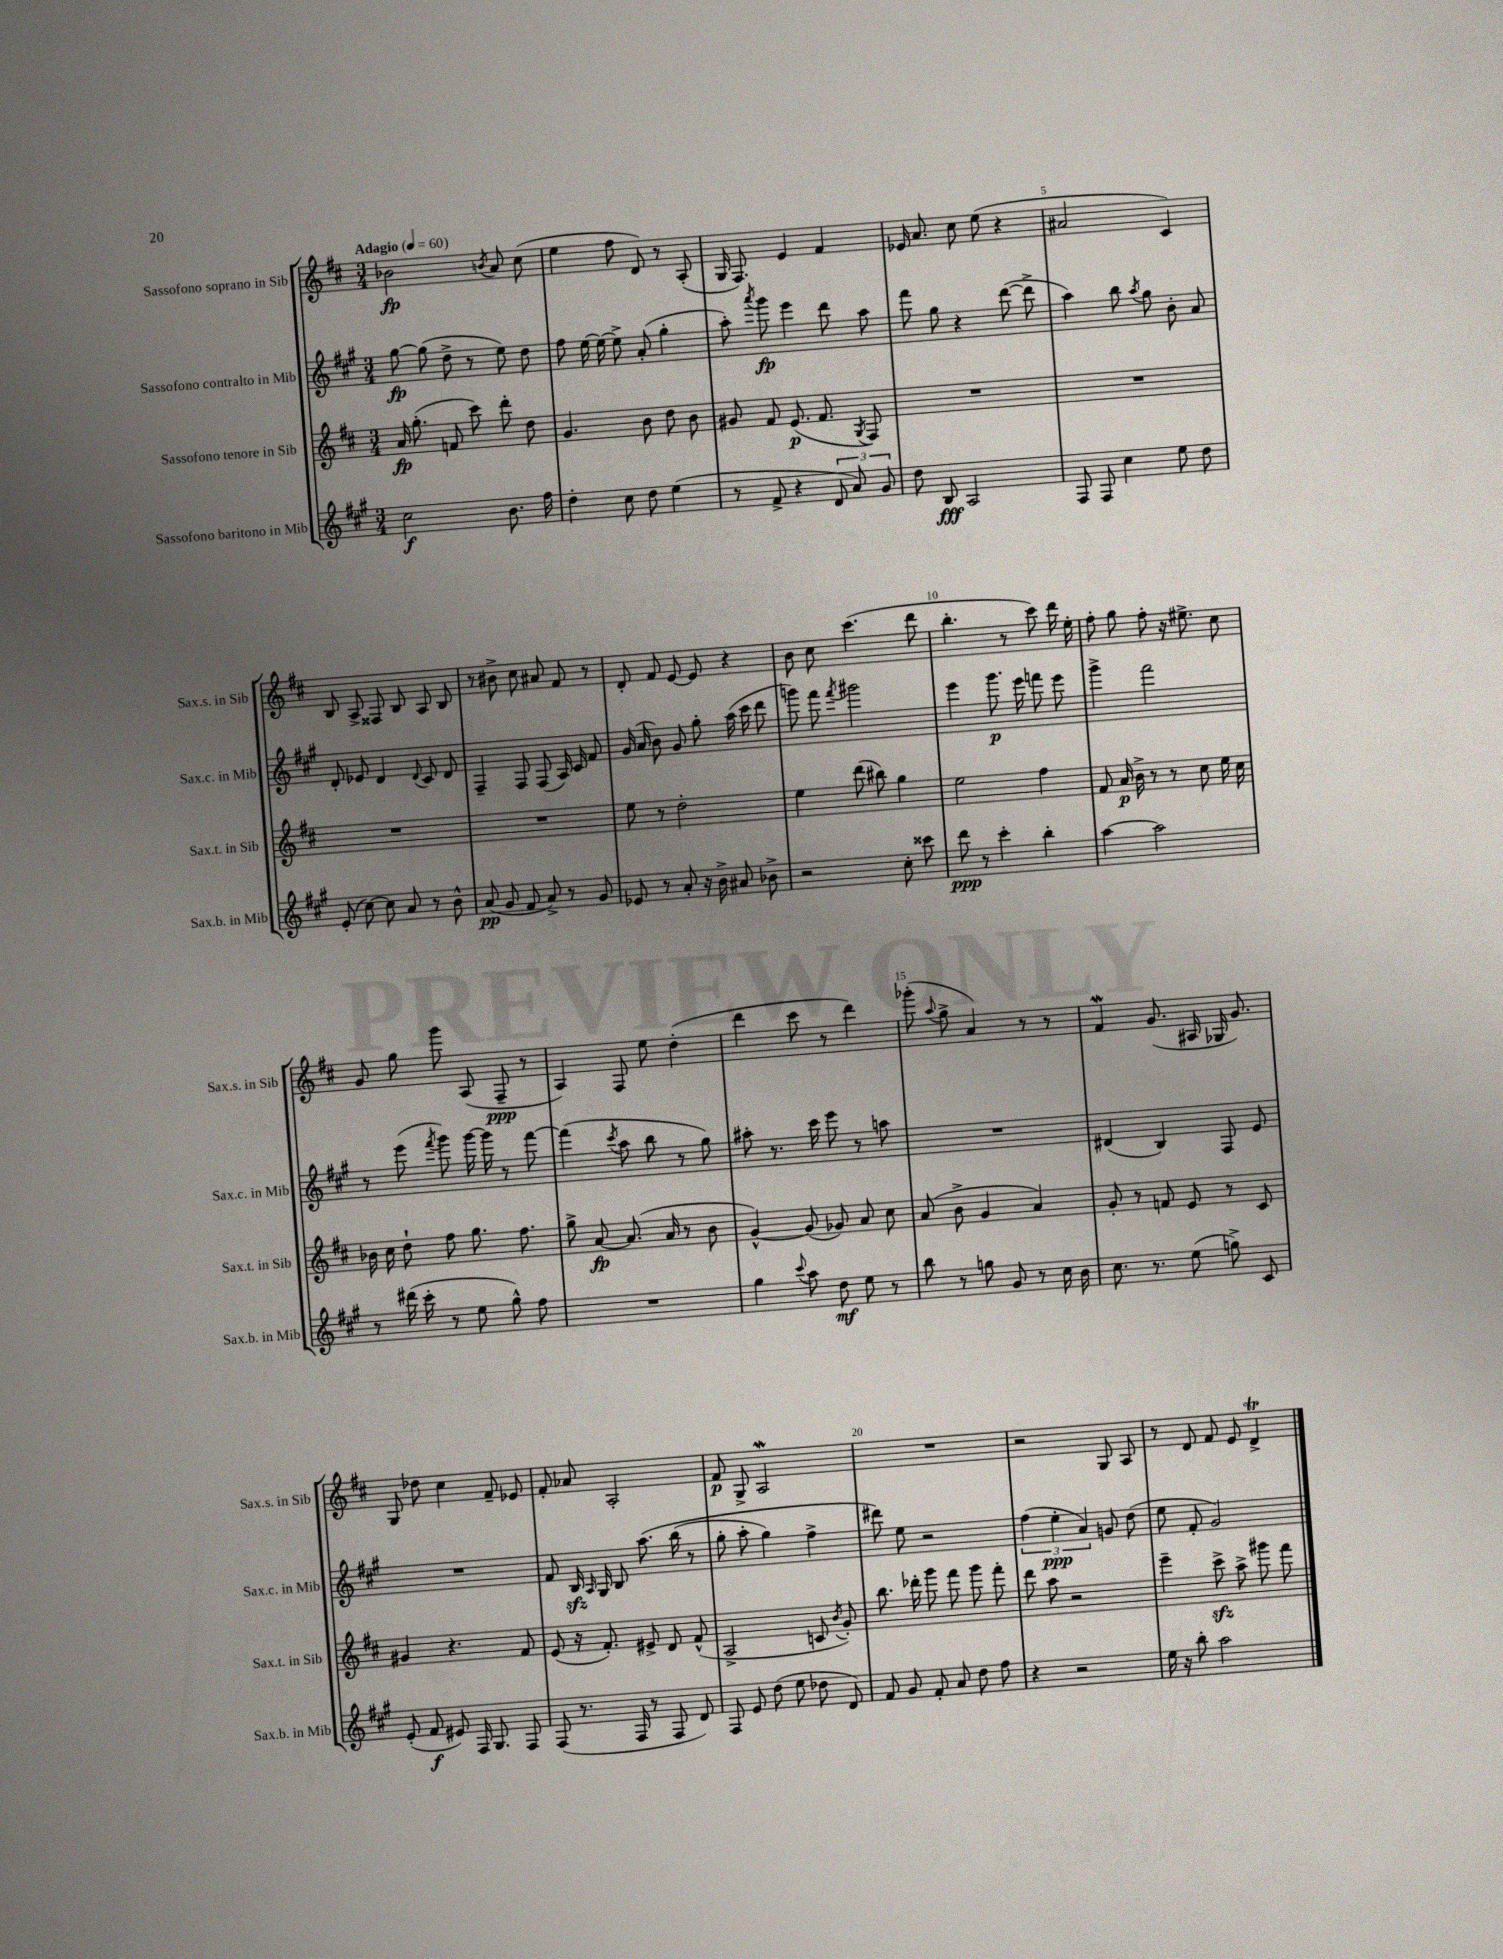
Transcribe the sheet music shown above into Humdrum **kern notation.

**kern	**dynam	**kern	**dynam	**kern	**dynam	**kern	**dynam
*part4	*part4	*part3	*part3	*part2	*part2	*part1	*part1
*staff4	*staff4	*staff3	*staff3	*staff2	*staff2	*staff1	*staff1
*I"Sassofono baritono in Mib	*	*I"Sassofono tenore in Sib	*	*I"Sassofono contralto in Mib	*	*I"Sassofono soprano in Sib	*
*I'Sax.b. in Mib	*	*I'Sax.t. in Sib	*	*I'Sax.c. in Mib	*	*I'Sax.s. in Sib	*
*clefG2	*	*clefG2	*	*clefG2	*	*clefG2	*
*k[f#c#g#]	*	*k[f#c#]	*	*k[f#c#g#]	*	*k[f#c#]	*
*M3/4	*	*M3/4	*	*M3/4	*	*M3/4	*
*MM60	*	*MM60	*	*MM60	*	*MM60	*
=1	=1	=1	=1	=1	=1	=1	=1
!	!	!	!	!	!	!LO:TX:a:B:t=Adagio	!
2cc#\	f	16a/	fp	[8gg#\	fp	2b-X\	fp
.	.	(8.gg'\	.	.	.	.	.
.	.	.	.	(8gg#\]	.	.	.
.	.	8fn/	.	8dd^\	.	.	.
.	.	8ccc#\)	.	8r	.	.	.
.	.	.	.	.	.	8qbn/	.
8.b\	.	8ddd'\	.	8ee\)	.	8a/	.
.	.	8dd\	.	8dd\	.	(8cc#\	.
16ff#\	.	.	.	.	.	.	.
=2	=2	=2	=2	=2	=2	=2	=2
4dd'\	.	4.g/	.	8ff#\	.	4ee\	.
.	.	.	.	[16ee\	.	.	.
.	.	.	.	16ee\_	.	.	.
8cc#\	.	.	.	8ee^\]	.	8ff#\	.
8dd\	.	8b\	.	(8a'/	.	8d/)	.
(4ee\	.	8dd\	.	4gg#'\	.	8r	.
.	.	8b\	.	.	.	(8A'/	.
=3	=3	=3	=3	=3	=3	=3	=3
8r	.	8g#X/	.	8aa'\)	.	16G/	.
.	.	.	.	.	.	8.F#/)	.
.	.	.	.	8qaaa/	.	.	.
8f#^/	.	8f#/	.	8ggg#\	fp	.	.
4r	.	(8.e/	p	4eee\	.	4e/	.
.	.	8.f#/	.	.	.	.	.
12d/	.	.	.	8ddd\	.	4f#/	.
12a/)	.	.	.	.	.	.	.
.	.	8qG/	.	.	.	.	.
.	.	8F#/)	.	8aa\	.	.	.
12g#/	.	.	.	.	.	.	.
=4	=4	=4	=4	=4	=4	=4	=4
8dd\	.	2.r	.	8fff#\	.	16e-X/	.
.	.	.	.	.	.	8.a/	.
8B/	fff	.	.	8gg#\	.	.	.
2A/	.	.	.	4r	.	8cc#\	.
.	.	.	.	.	.	(8ee\	.
.	.	.	.	([8ddd\	.	4r	.
.	.	.	.	8ddd^\]	.	.	.
=5	=5	=5	=5	=5	=5	=5	=5
8F#/	.	2.r	.	4aa\)	.	2a#X/	.
8F#/	.	.	.	.	.	.	.
4cc#\	.	.	.	8bb\	.	.	.
.	.	.	.	8qaa/	.	.	.
.	.	.	.	8gg#\	.	.	.
8ee\	.	.	.	8b'\	.	4c#/)	.
8dd\	.	.	.	8a/	.	.	.
!!LO:LB:g=z
=6	=6	=6	=6	=6	=6	=6	=6
(8e'/	.	2.r	.	8d'/	.	8B/	.
[8cc#\)	.	.	.	8e-X/	.	8A^/	.
8cc#\]	.	.	.	4d/	.	8F##X/	.
8a/	.	.	.	.	.	8B/	.
.	.	.	.	8qqd/	.	.	.
8r	.	.	.	8c#/	.	8A/	.
8b^^\	.	.	.	8d/	.	8B/	.
=7	=7	=7	=7	=7	=7	=7	=7
(8a/	pp	2.r	.	4F#~/	.	8r	.
8g#/	.	.	.	.	.	8b#X^\	.
8f#/	.	.	.	8F#/	.	8cc#\	.
8a^/)	.	.	.	(8F#/	.	8a#X/	.
8r	.	.	.	16A/)	.	8f#/	.
.	.	.	.	16c#/	.	.	.
8g#/	.	.	.	8f#/	.	8r	.
=8	=8	=8	=8	=8	=8	=8	=8
8e-X/	.	8ee\	.	(16g#/	.	8d'/	.
.	.	.	.	16a/	.	.	.
8r	.	8r	.	8b\)	.	8f#/	.
8a'/	.	2dd'\	.	8g#/	.	[8e/	.
16r	.	.	.	8gg#'\	.	8e/]	.
16b^\	.	.	.	.	.	.	.
8a#X/	.	.	.	(16aa\	.	4r	.
.	.	.	.	16ccc#\	.	.	.
8b-X^\	.	.	.	8ddd\	.	.	.
=9	=9	=9	=9	=9	=9	=9	=9
2r	.	4ee\	.	8gggn\)	.	8b\	.
.	.	.	.	8fff#\	.	8cc#\	.
.	.	.	.	8qfff#/	.	.	.
.	.	(8ddd\	.	2ggg#X\	.	(4.ccc#\	.
.	.	8bb#X\)	.	.	.	.	.
8cc#'\	.	4gg\	.	.	.	.	.
8ccc##X\	.	.	.	.	.	8ddd\	.
=10	=10	=10	=10	=10	=10	=10	=10
8ddd\	ppp	2ee\	.	4eee\	.	4.bb'\	.
8r	.	.	.	.	.	.	.
4ccc#'\	.	.	.	8.ggg#\	p	.	.
.	.	.	.	.	.	8r	.
.	.	.	.	16eee\	.	.	.
4bb'\	.	4ff#\	.	8fffn\	.	8ccc#\)	.
.	.	.	.	8eee\	.	16ddd\	.
.	.	.	.	.	.	16ee'\	.
=11	=11	=11	=11	=11	=11	=11	=11
[4aa\	.	8f#/	.	4ggg#^\	.	8ff#'\	.
.	.	16a/	p	.	.	8gg\	.
.	.	16b^\	.	.	.	.	.
2aa\]	.	8r	.	2fff#\	.	8ff#'\	.
.	.	8r	.	.	.	16r	.
.	.	.	.	.	.	8.ee#X^\	.
.	.	8cc#\	.	.	.	.	.
.	.	16ee\	.	.	.	8cc#\	.
.	.	16cc#\	.	.	.	.	.
!!LO:LB:g=z
=12	=12	=12	=12	=12	=12	=12	=12
8r	.	16b-X\	.	8r	.	8g/	.
.	.	16cc#\	.	.	.	.	.
(16ddd#X\	.	8dd`\	.	(8eee\	.	8gg\	.
16ccc#'\	.	.	.	.	.	.	.
.	.	.	.	8qfff#/	.	.	.
8r	.	8ff#\	.	8ggg#\)	.	8ggg\	.
8ee\	.	8.gg\	.	[16ggg#\	.	(8A/	.
.	.	.	.	16ggg#\]	.	.	.
8gg#^^\)	.	.	.	8r	.	8F#~/	ppp
.	.	8.ff#\	.	.	.	.	.
8ff#\	.	.	.	[8fff#\	.	8r	.
=13	=13	=13	=13	=13	=13	=13	=13
2.r	.	8gg^\	.	(4fff#\]	.	4A/)	.
.	.	[8a/	fp	.	.	.	.
.	.	.	.	8qccc#/	.	.	.
.	.	(8.a/]	.	8aa\	.	8F#/	.
.	.	.	.	8bb\	.	8ee\	.
.	.	16a/	.	.	.	.	.
.	.	8r	.	8r	.	(4dd'\	.
.	.	8b\	.	8gg#\)	.	.	.
=14	=14	=14	=14	=14	=14	=14	=14
4gg#\	.	[4g^^/)	.	8aa#X'\	.	4ddd\	.
.	.	.	.	8.r	.	.	.
8qqccc#/	.	.	.	.	.	.	.
8aa\	.	(8g/]	.	.	.	8ccc#\	.
.	.	.	.	16ccc#\	.	.	.
8dd\	mf	8g-X/)	.	8eee\	.	8r	.
8ee\	.	8a/	.	8r	.	4ddd\)	.
8r	.	8cc#\	.	8aan\	.	.	.
=15	=15	=15	=15	=15	=15	=15	=15
8bb\	.	(8a/	.	2.r	.	(8ggg-X'\	.
.	.	.	.	.	.	8qqaa/	.
8r	.	8b^\	.	.	.	8gg^\	.
8ggn\	.	4g/	.	.	.	4a/)	.
8g#/	.	.	.	.	.	.	.
8r	.	4a/)	.	.	.	8r	.
16cc#\	.	.	.	.	.	8r	.
16b\	.	.	.	.	.	.	.
=16	=16	=16	=16	=16	=16	=16	=16
8.cc#\	.	8g'/	.	(4d#X/	.	4f#W/	.
.	.	8r	.	.	.	.	.
8.r	.	.	.	.	.	.	.
.	.	8fn/	.	4B/)	.	(8.g/	.
(8ee\	.	8e/	.	.	.	.	.
.	.	.	.	.	.	16A#X/	.
8ggn^\)	.	8r	.	8F#/	.	16G-X/	.
.	.	.	.	.	.	8.g/)	.
8c#/	.	8c#/	.	8e/	.	.	.
!!LO:LB:g=z
=17	=17	=17	=17	=17	=17	=17	=17
(8e'/	.	4g#X/	.	2.r	.	8G/	.
8f#/	f	.	.	.	.	8dd-X\	.
8e#X/)	.	4.r	.	.	.	4cc#\	.
16F#/	.	.	.	.	.	.	.
8.G#/	.	.	.	.	.	.	.
.	.	.	.	.	.	8f#~/	.
8F#/	.	8f#/	.	.	.	8e-X/	.
=18	=18	=18	=18	=18	=18	=18	=18
(8F#/	.	(8e/	.	8f#/	.	8f#'/	.
8.r	.	16r	.	16Bzz/	.	8a-X/	.
.	.	.	.	16qqA/	.	.	.
.	.	8.f#'/)	.	16G#/	.	.	.
.	.	.	.	8B/	.	2A'/	.
16F#/	.	.	.	.	.	.	.
8r	.	8e#X^/	.	(8.aa\	.	.	.
8F#/	.	8d/	.	.	.	.	.
.	.	.	.	(16bb\	.	.	.
8d/)	.	(8f#^^/	.	8r	.	.	.
=19	=19	=19	=19	=19	=19	=19	=19
8F#/	.	2A^/	.	8gg#'\	.	8f#/	p
8e/	.	.	.	8aa'\	.	8G^/	.
(8dd\	.	.	.	4gg#\)	.	2AW/	.
8ee\	.	.	.	.	.	.	.
8dd-X\	.	8cn/	.	4ff#^\	.	.	.
.	.	8qb/	.	.	.	.	.
8d/)	.	8g'/)	.	.	.	.	.
=20	=20	=20	=20	=20	=20	=20	=20
8f#/	.	8.bb\	.	8ddd#X\)	.	2.r	.
8g#/	.	.	.	8ee\	.	.	.
.	.	16ddd-X'\	.	.	.	.	.
8f#'/	.	8ggg\	.	2r	.	.	.
8a/	.	8fff#\	.	.	.	.	.
8dd\	.	8ggg\	.	.	.	.	.
8ff#\	.	8fff#'\	.	.	.	.	.
=21	=21	=21	=21	=21	=21	=21	=21
4r	.	8ddd\	.	(6ff#\	.	2r	.
.	.	8aa\	.	.	.	.	.
.	.	.	.	6ee'\	ppp	.	.
2r	.	2r	.	.	.	.	.
.	.	.	.	6a/)	.	.	.
.	.	.	.	8gn/	.	8G/	.
.	.	.	.	(8dd\	.	8A/	.
=22	=22	=22	=22	=22	=22	=22	=22
16ee\	.	4eee~\	.	8ee\	.	8r	.
16r	.	.	.	.	.	.	.
8bb'\	.	.	.	8f#'/	.	8d/	.
2aa\	.	8ccc#zz^\	.	2g#/)	.	8f#/	.
.	.	8aa^\	.	.	.	8e/	.
.	.	8ggg#X\	.	.	.	4dT^/	.
.	.	8fff#\	.	.	.	.	.
==	==	==	==	==	==	==	==
*-	*-	*-	*-	*-	*-	*-	*-
